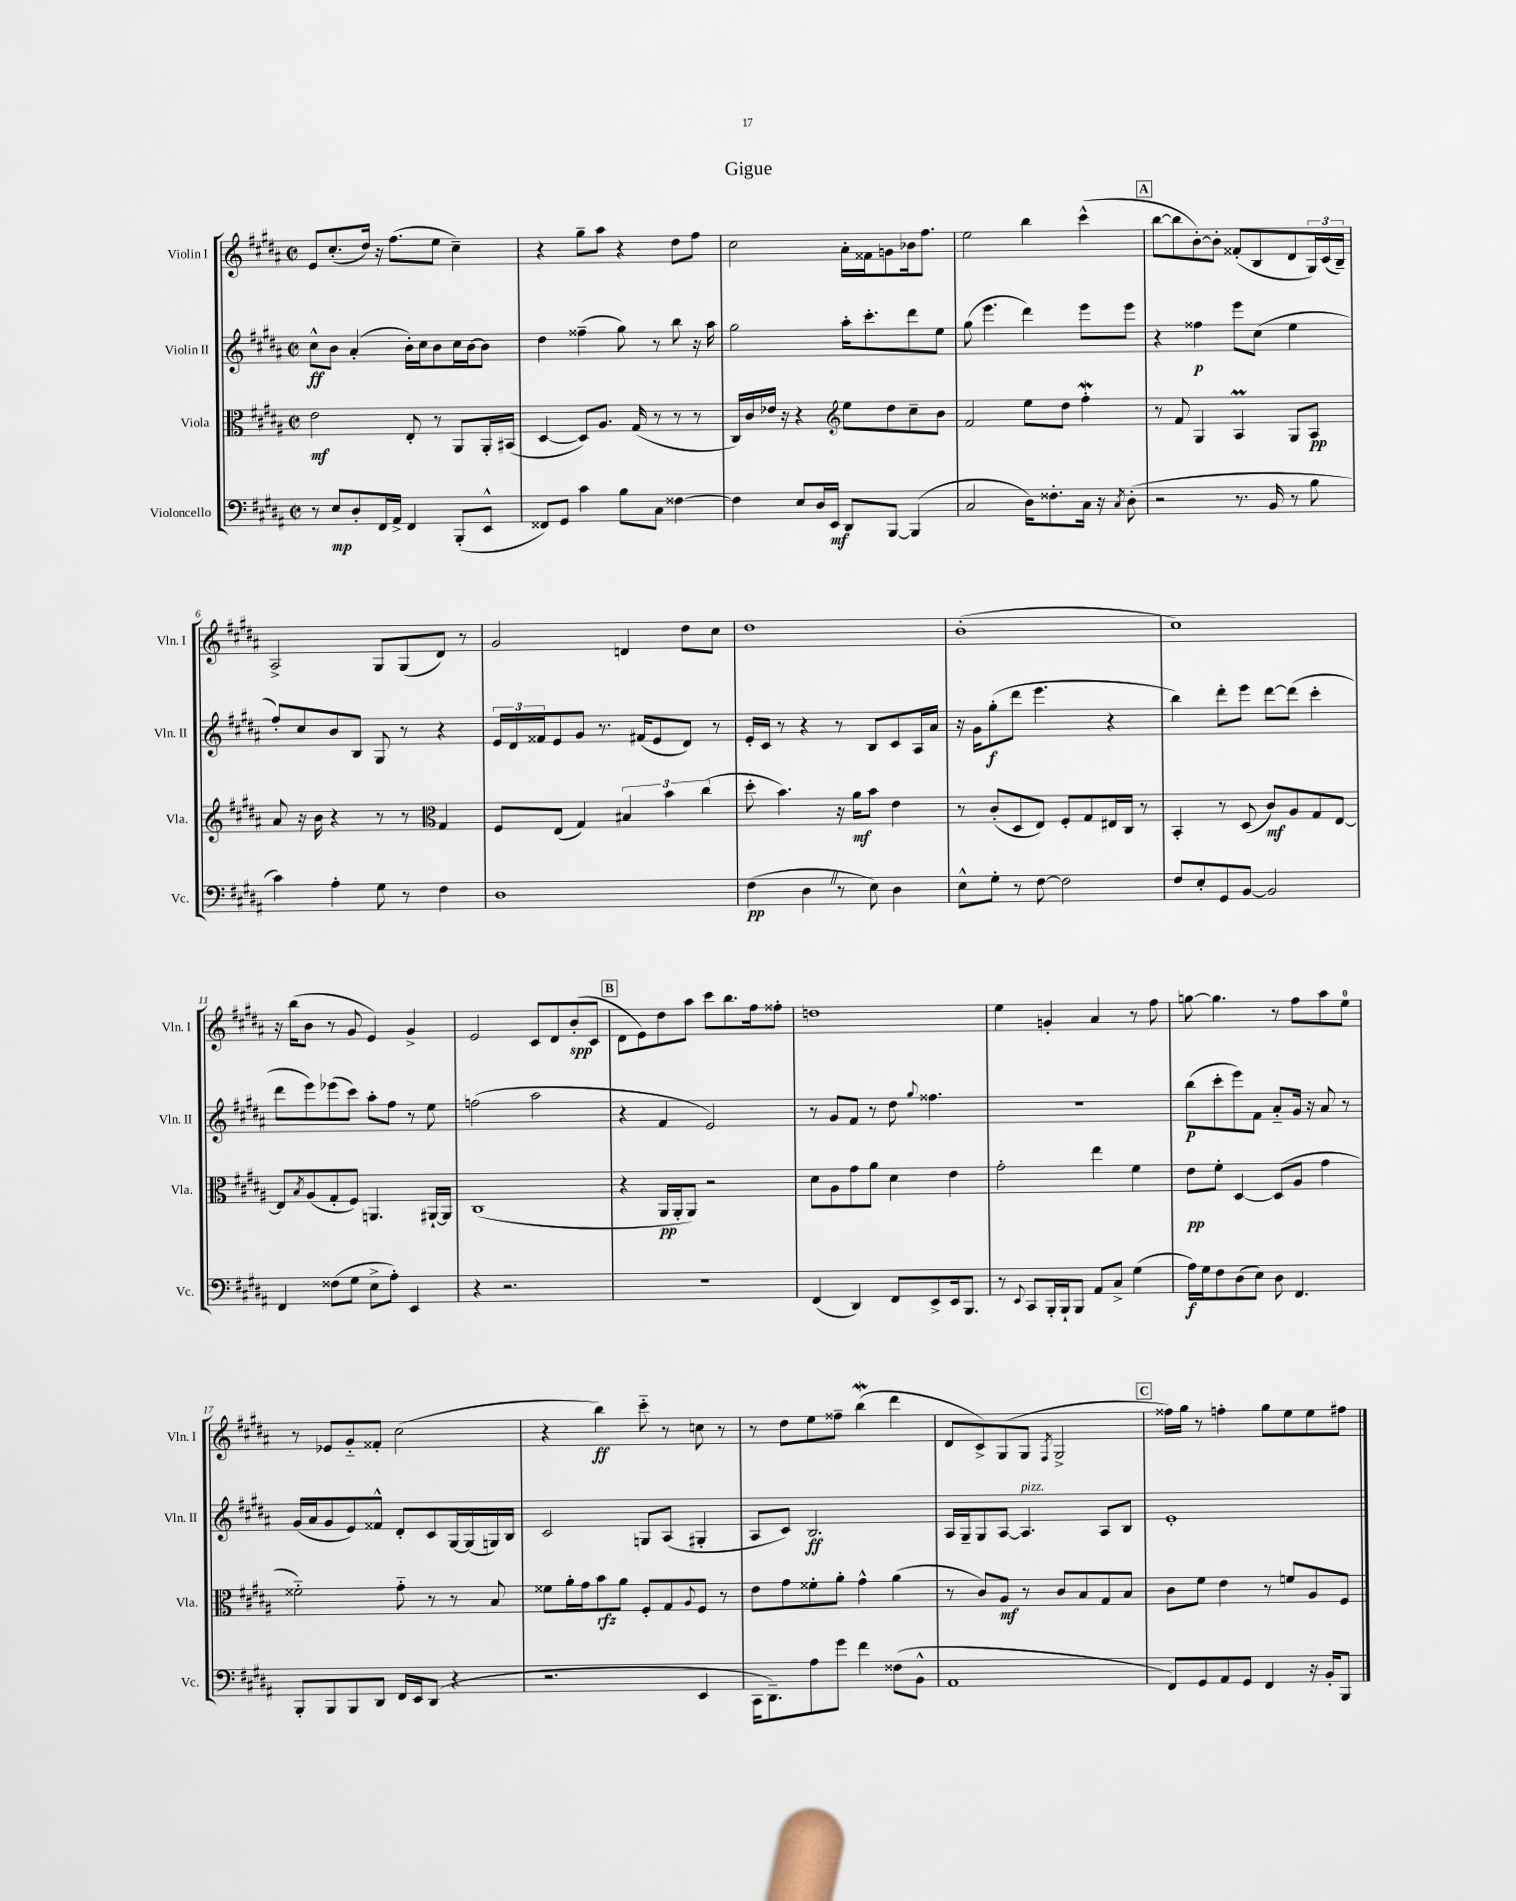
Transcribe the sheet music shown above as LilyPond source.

\header { title = "Gigue" }
<<
\new StaffGroup <<
\new Staff = "s0" \with { instrumentName = "Violin I" shortInstrumentName = "Vln. I" } {
    \clef treble \key b \major \defaultTimeSignature \time 2/2
    e'8 cis''8.-.( dis''16) r16 fis''8.( e''8 cis''4--) |
    r4 gis''8-- ais''8 r4 dis''8 fis''8 |
    cis''2 ais'16-. fisis'16 g'8 bes'16 fis''8. |
    e''2 b''4 cis'''4-^( |
    \mark \markup { \box "A" } b''8~ b''8 b'8~-.) b'8-. fisis'8-.( b8 dis'8 \tuplet 3/2 { gis16) cis'16( b16--) } |
    ais2-> gis8 gis8( dis'8) r8 |
    gis'2 d'4 dis''8 cis''8 |
    dis''1 |
    b'1-.( |
    cis''1) |
    r16 b''16( b'8 r8 gis'8 e'4) gis'4-> |
    e'2 cis'8 dis'8 b'8-.\spp( cis'8 |
    \mark \markup { \box "B" } dis'8 e'8) dis''8 ais''8 cis'''8 b''8. fis''16 fisis''8-. |
    d''1 |
    e''4 g'4-. ais'4 r8 fis''8 |
    g''8~ g''4. r8 fis''8 ais''8 e''8-0 |
    r8 ees'8 gis'8-_ fisis'8-. cis''2( |
    r4 b''4\ff) cis'''8-_ r8 c''8 r8 |
    r8 dis''8 e''8 fisis''8-- b''4\mordent( dis'''4 |
    dis'8 cis'8->) gis8( gis8 \acciaccatura { fis8 } gis2-> |
    \mark \markup { \box "C" } fisis''16) gis''16 r8 f''4-. gis''8 e''8 e''8 fis''8 \bar "|." |
}
\new Staff = "s1" \with { instrumentName = "Violin II" shortInstrumentName = "Vln. II" } {
    \clef treble \key b \major \defaultTimeSignature \time 2/2
    cis''8-^\ff b'8 ais'4-.( b'16-.) cis''16 b'8 cis''16 b'16~ b'8 |
    dis''4 fisis''4--( gis''8) r8 b''8 r16 ais''16 |
    gis''2 ais''16-. cis'''8.-. dis'''8 e''8 |
    gis''8( e'''4. dis'''4) e'''8 e'''8 |
    \mark \markup { \box "A" } r4 fisis''4\p e'''8 cis''8( e''4 |
    fis''8-.) cis''8 b'8 b8 gis8 r8 r4 |
    \tuplet 3/2 { e'16 dis'16 fisis'16 } e'8 gis'8 r8. fis'16( e'8 dis'8) r8 |
    e'16-. cis'16 r8 r4 r8 b8 cis'8 ais16 ais'16 |
    r16 gis'16 gis''8-.\f( dis'''8 e'''4. r4 |
    b''4) dis'''8-. e'''8 dis'''8~ dis'''8( cis'''4-. |
    dis'''8 e'''8) ees'''8( cis'''8) ais''8-. fis''8 r8 e''8 |
    f''2( ais''2 |
    \mark \markup { \box "B" } r4 fis'4 e'2) |
    r8 gis'8 fis'8 r8 dis''8 \appoggiatura { gis''8 } fisis''4. |
    R1 |
    b''8\p( cis'''8-. e'''8) fis'8 ais'8-_ gis'16 r16 ais'8 r8 |
    gis'16( ais'16 gis'8 e'8) fisis'8-^ dis'8-. cis'8 gis16~ gis16( g16) b16 |
    cis'2 g8 ais8( gis4-. |
    ais8 cis'8) b2.\ff |
    ais16 gis16-- gis8 ais8~ ais4.^\markup { \italic "pizz." } ais8 b8 |
    \mark \markup { \box "C" } e'1-. \bar "|." |
}
\new Staff = "s2" \with { instrumentName = "Viola" shortInstrumentName = "Vla." } {
    \clef alto \key b \major \defaultTimeSignature \time 2/2
    e'2\mf e8-. r8 ais,8 ais,16-. bis,16( |
    dis4~ dis8) ais8. gis16( r8 r8 r8 |
    cis16) cis'16 ees'16 r16 r4 \clef treble e''8 dis''8 cis''8-- b'8 |
    fis'2 e''8 dis''8 fis''4-.\mordent |
    \mark \markup { \box "A" } r8 fis'8 gis4 ais4\prall gis8 ais8\pp |
    ais'8 r16 b'16 r4 r8 r8 \clef alto gis4 |
    fis8 e8( gis4) \tuplet 3/2 { bis4 b'4 cis''4( } |
    dis''8-. b'4.) r16 ais'16\mf b'8 e'4 |
    r8 cis'8-.( dis8 e8) fis8-. gis8 eis16 cis16 r8 |
    b,4-. r8 dis8( cis'8\mf) ais8 gis8 e8~ |
    e8 \acciaccatura { b8 } ais8( gis8-. fis8) a,4. ais,16~-! ais,16 |
    cis1( |
    \mark \markup { \box "B" } r4 ais,16\pp ais,16-. ais,8) r2 |
    dis'8 ais8 gis'8 ais'8 dis'4 e'4 |
    gis'2-. e''4 fis'4 |
    e'8\pp fis'8-. dis4~ dis8( ais8 gis'4 |
    fisis'2-_) gis'8-_ r8 r8 b8 |
    fisis'8 ais'16-. gis'16 b'8\rfz ais'8 fis8-. gis8 \appoggiatura { ais8 } fis8 r8 |
    e'8 gis'8 fisis'8-. ais'8-. gis'4-^ ais'4( |
    r8 cis'8) ais8\mf r8 cis'8 b8 gis8 b8 |
    \mark \markup { \box "C" } cis'8 fis'8 e'4 r8 f'8 ais8 fis8 \bar "|." |
}
\new Staff = "s3" \with { instrumentName = "Violoncello" shortInstrumentName = "Vc." } {
    \clef bass \key b \major \defaultTimeSignature \time 2/2
    r8 e8\mp dis8-. fis,16 ais,16-> fis,4 b,,8-.( e,8-^ |
    fisis,8) gis,8 cis'4 b8 cis8 fisis4~ |
    fisis4 e8 dis16 e,16\mf dis,8 b,,8~ b,,4( |
    cis2 dis16) fisis8.-. cis16 r16 \acciaccatura { cis8 } dis8-.( |
    \mark \markup { \box "A" } r2 r8. b,16 r8 b8 |
    cis'4) ais4-. gis8 r8 fis4 |
    dis1 |
    fis4\pp( dis4 \once \override BreathingSign.text = \markup { \musicglyph "scripts.caesura.straight" } \breathe r8 e8) dis4 |
    e8-^ gis8-. r8 fis8~ fis2 |
    fis8 e8-. gis,8 b,8~ b,2 |
    fis,4 fisis8( gis8 e8-> ais8-.) e,4 |
    r4 r2. |
    \mark \markup { \box "B" } R1 |
    fis,4( dis,4) fis,8 e,8-> e,16 b,,8. |
    r8 \appoggiatura { e,8 } cis,8 b,,16-. b,,16-! b,,8 ais,8 cis8-> gis4( |
    ais16\f) gis16 fis8 dis8( e8) dis8 fis,4. |
    b,,8-. b,,8 b,,8 dis,8 fis,16 e,16 dis,8( r4 |
    r2. e,4 |
    cis,16 dis,8.--) ais8 gis'8 fis'4 fisis8( b,8-^ |
    ais,1 |
    \mark \markup { \box "C" } fis,8) gis,8 ais,8 gis,8 fis,4 r16 b,16-. b,,8 \bar "|." |
}
>>
>>
